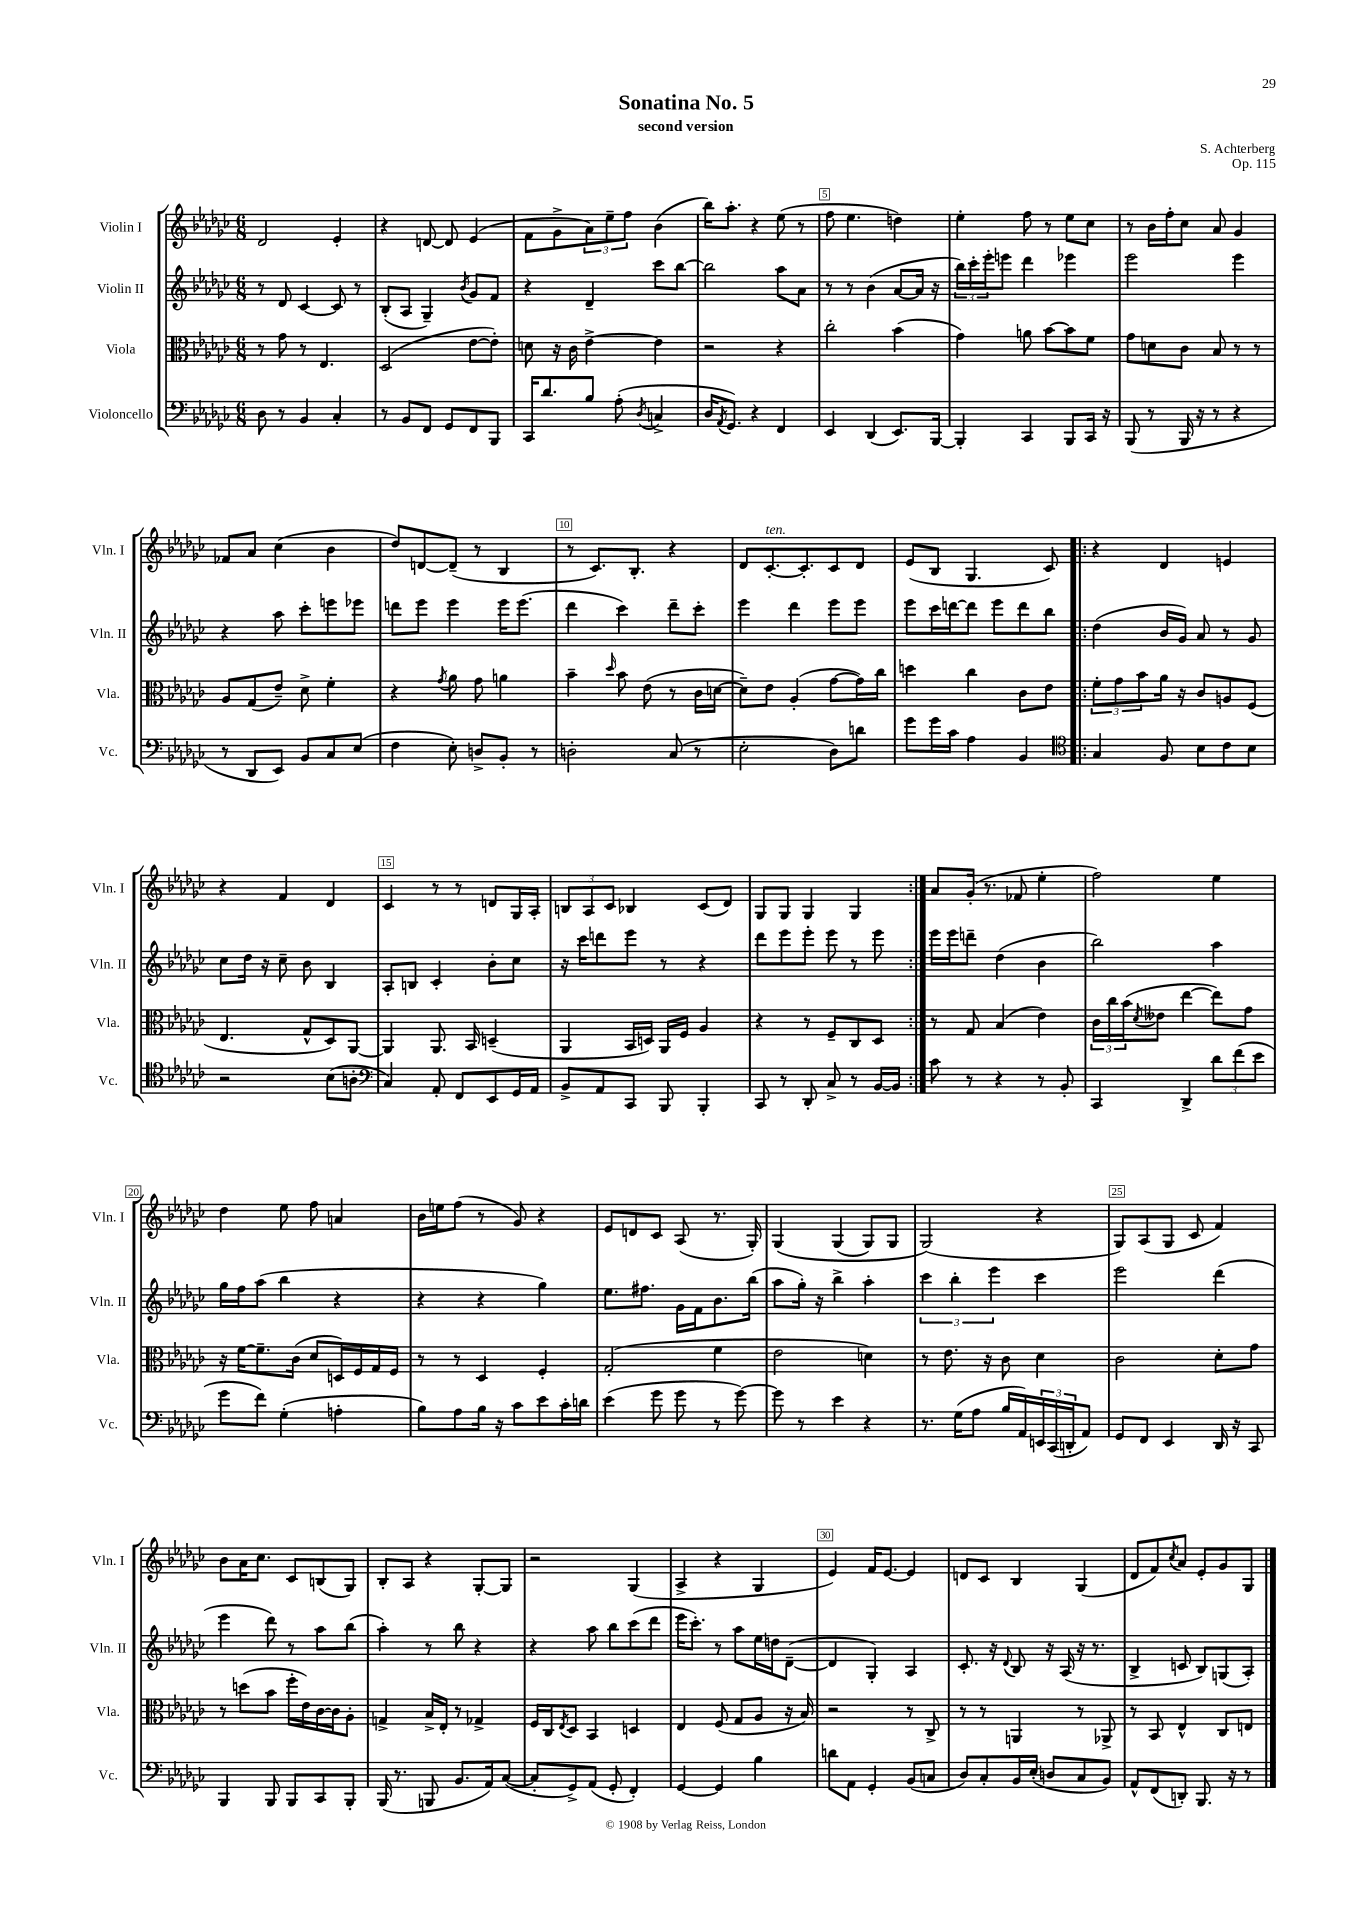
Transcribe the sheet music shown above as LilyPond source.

\header { title = "Sonatina No. 5" composer = "S. Achterberg" subtitle = "second version" opus = "Op. 115" }
<<
\new StaffGroup <<
\new Staff = "s0" \with { instrumentName = "Violin I" shortInstrumentName = "Vln. I" } {
    \clef treble \key ges \major \numericTimeSignature \time 6/8
    des'2 ees'4-. |
    r4 d'8~ d'8 ees'4( |
    f'8 ges'8-> \tuplet 3/2 { aes'8) ees''8-- f''8 } bes'4( |
    bes''16) aes''8.-. r4 ees''8( r8 |
    f''8 ees''4. d''4) |
    ees''4-. f''8 r8 ees''8 ces''8 |
    r8 bes'16 f''16-. ces''8 aes'8 ges'4 |
    fes'8 aes'8 ces''4( bes'4 |
    des''8) d'8~ d'8--( r8 bes4 |
    r8 ces'8.) bes8.-. r4 |
    des'8 ces'8.~-.^\markup { \italic "ten." } ces'8.-. ces'8 des'8 |
    ees'8( bes8 ges4. ces'8) |
    \repeat volta 2 { r4 des'4 e'4 |
    r4 f'4 des'4 |
    ces'4 r8 r8 d'8 ges16 aes16-. |
    \tuplet 3/2 { b8 aes8 ces'8 } bes4 ces'8( des'8) |
    ges8 ges8 ges4 ges4 | }
    aes'8 ges'16-.( r8. fes'8 ees''4-. |
    f''2) ees''4 |
    des''4 ees''8 f''8 a'4 |
    bes'16 e''16 f''8( r8 ges'8) r4 |
    ees'8 d'8 ces'8 aes8( r8. ges16-.) |
    ges4\( ges4( ges8) ges8 |
    ges2(\) r4 |
    ges8) aes8( ges8 ces'8 f'4) |
    bes'8 aes'16 ces''8. ces'8 b8( ges8) |
    bes8-. aes8 r4 ges8~-. ges8 |
    r2 ges4( |
    aes4-> r4 ges4 |
    ees'4) f'16 ees'8.~ ees'4 |
    d'8 ces'8 bes4 ges4( |
    des'8 f'8) \acciaccatura { ces''8 } aes'8 ees'8-. ges'8 ges8 \bar "|." |
}
\new Staff = "s1" \with { instrumentName = "Violin II" shortInstrumentName = "Vln. II" } {
    \clef treble \key ges \major \numericTimeSignature \time 6/8
    r8 des'8 ces'4~ ces'8 r8 |
    bes8-.( aes8 ges4--) \acciaccatura { bes'8 } ges'8 f'8 |
    r4 des'4-- ces'''8 bes''8~ |
    bes''2 aes''8 aes'8 |
    r8 r8 bes'4( aes'8~ aes'16 r16 |
    \tuplet 3/2 { bes''16) ces'''16-. ees'''16-. } e'''8 des'''4 ees'''4 |
    ees'''2 ees'''4 |
    r4 aes''8 ces'''8-. e'''8 ees'''8 |
    d'''8 ees'''8 ees'''4 ees'''16 ees'''8.( |
    des'''4 ces'''4) des'''8-- ces'''8-. |
    ees'''4 des'''4 ees'''8 ees'''8 |
    ees'''8 ces'''16 d'''16~ d'''8 ees'''8 d'''8 bes''8 |
    \repeat volta 2 { des''4( bes'16 ges'16) aes'8 r8 ges'8 |
    ces''8 des''16 r16 ces''8-- bes'8 bes4 |
    aes8-. b8 ces'4-. bes'8-. ces''8 |
    r16 ces'''16 d'''8 ees'''8 r8 r4 |
    des'''8 ees'''8 ees'''8-. ees'''8 r8 ees'''8 | }
    ees'''16 ees'''16 d'''8-- des''4( bes'4 |
    bes''2) aes''4 |
    ges''16 f''16 aes''8( bes''4 r4 |
    r4 r4 ges''4) |
    ees''8. fis''8. ges'16 f'16 bes'8. bes''16( |
    aes''8 ges''16-.) r16 bes''4-> aes''4-. |
    \tuplet 3/2 { ces'''4 bes''4-. ees'''4 } ces'''4 |
    ees'''2 des'''4( |
    ees'''4 des'''8) r8 aes''8 bes''8( |
    aes''4-.) r8 bes''8 r4 |
    r4 aes''8 bes''8 ces'''8( des'''8 |
    ees'''16 ces'''8.-.) r8 aes''8 ees''16 d''16 des'8~--( |
    des'4 ges4-.) aes4 |
    ces'8.-. r16 \appoggiatura { des'8 } bes8 r16 aes16( r16 r8. |
    bes4-> c'8 bes8) g8( aes8-.) \bar "|." |
}
\new Staff = "s2" \with { instrumentName = "Viola" shortInstrumentName = "Vla." } {
    \clef alto \key ges \major \numericTimeSignature \time 6/8
    r8 ges'8 r8 ees4. |
    des2( ees'8~ ees'8-.) |
    d'8 r16 ces'16 ees'4~-> ees'4 |
    r2 r4 |
    ces''2-. bes'4( |
    ges'4) a'8 bes'8~ bes'8 f'8 |
    ges'8 d'8 ces'8 bes8 r8 r8 |
    aes8 ges8( ees'8--) des'8-> f'4-. |
    r4 \acciaccatura { ges'8 } aes'8 ges'8 a'4 |
    bes'4-- \grace { des''16 } bes'8 ees'8( r8 ces'16 d'16~ |
    d'8--) ees'8 aes4-.( ges'8~ ges'16) ces''16 |
    d''4 ces''4 ces'8 ees'8 |
    \repeat volta 2 { \tuplet 3/2 { f'8-. ges'8 bes'8 } aes'16 r16 ces'8 a8 f8( |
    ees4. ges8-^ des8) aes,8~ |
    aes,4 aes,8. bes,16 d4--( |
    aes,4 bes,16 d16) aes,16 f16 aes4 |
    r4 r8 f8-- ces8 des8 | }
    r8 ges8 bes4( ees'4) |
    \tuplet 3/2 { ces'16 ces''16 bes'16( } \acciaccatura { des'8 } eeses'8 ees''4~ ees''8) ges'8 |
    r16 f'16~ f'8.-- ces'16( des'8 d16) f16 ges16 f16 |
    r8 r8 des4 f4-. |
    ges2-.( f'4 |
    ees'2 d'4) |
    r8 ees'8. r16 ces'8 des'4 |
    ces'2 des'8-. ges'8 |
    r8 d''8( bes'8 f''16-. ees'16) ces'16~ ces'16 aes8-. |
    g4-> bes16-> ees16-. r8 ges4-> |
    f16 ces16 \acciaccatura { ees8 } des8 bes,4 d4 |
    ees4 f8( ges8 aes8 r16 bes16) |
    r2 r8 ces8-> |
    r8 r8 a,4 r8 aes,8-> |
    r8 bes,8 ees4-^ ces8 e8 \bar "|." |
}
\new Staff = "s3" \with { instrumentName = "Violoncello" shortInstrumentName = "Vc." } {
    \clef bass \key ges \major \numericTimeSignature \time 6/8
    des8 r8 bes,4 ces4-. |
    r8 bes,8 f,8 ges,8 f,8 bes,,8 |
    ces,16 des'8. bes8 aes8-.( \acciaccatura { des8 } c4-> |
    des16 \acciaccatura { aes,8 } ges,8.) r4 f,4 |
    ees,4 des,4( ees,8.) bes,,16~ |
    bes,,4-. ces,4 bes,,8 ces,16 r16 |
    bes,,8( r8 bes,,16 r16 r8 r4 |
    r8 des,8 ees,8) bes,8 ces8 ees8( |
    f4 ees8-.) d8-> bes,8-. r8 |
    d2-. ces8( r8 |
    ees2-. des8) d'8 |
    ges'8 ges'16 ces'16 aes4 bes,4 |
    \repeat volta 2 { \clef tenor ges4 f8 bes8 ces'8 bes8 |
    r2 bes8( a8-. |
    \clef bass ces4) aes,8-. f,8 ees,8 ges,16 aes,16 |
    bes,8-> aes,8 ces,8 bes,,8 bes,,4-. |
    ces,8 r8 des,8-. ces8-> r8 bes,16~ bes,16 | }
    ces'8 r8 r4 r8 bes,8-. |
    ces,4 des,4-> \tuplet 3/2 { des'8 f'8( ees'8 } |
    ges'8 f'8) ges4-.( a4-. |
    bes8) aes8 bes16 r16 ces'8 ees'8 ces'16-. d'16 |
    ees'4( ges'8 ges'8 r8 ges'8~) |
    ges'8 r8 ees'4 r4 |
    r8. ges16( aes8 bes16 aes,16) \tuplet 3/2 { e,16 ces,16( d,16-. } aes,8) |
    ges,8 f,8 ees,4 des,16 r16 ces,8 |
    bes,,4 bes,,8 bes,,8 ces,8 bes,,8-. |
    bes,,16( r8. b,,8 bes,8. aes,16) ces8~( |
    ces8-. ges,8->) aes,8( ges,8-. f,4-.) |
    ges,4~ ges,4 bes4 |
    d'8 aes,8 ges,4-. bes,8( c8 |
    des8) ces8-. bes,16 ees16-.( d8 ces8 bes,8) |
    aes,8-^ f,8( d,8-.) bes,,8. r16 r8 \bar "|." |
}
>>
>>
\layout { \context { \Score \override BarNumber.break-visibility = ##(#f #t #t) barNumberVisibility = #(every-nth-bar-number-visible 5) \override BarNumber.stencil = #(make-stencil-boxer 0.1 0.3 ly:text-interface::print) } }
